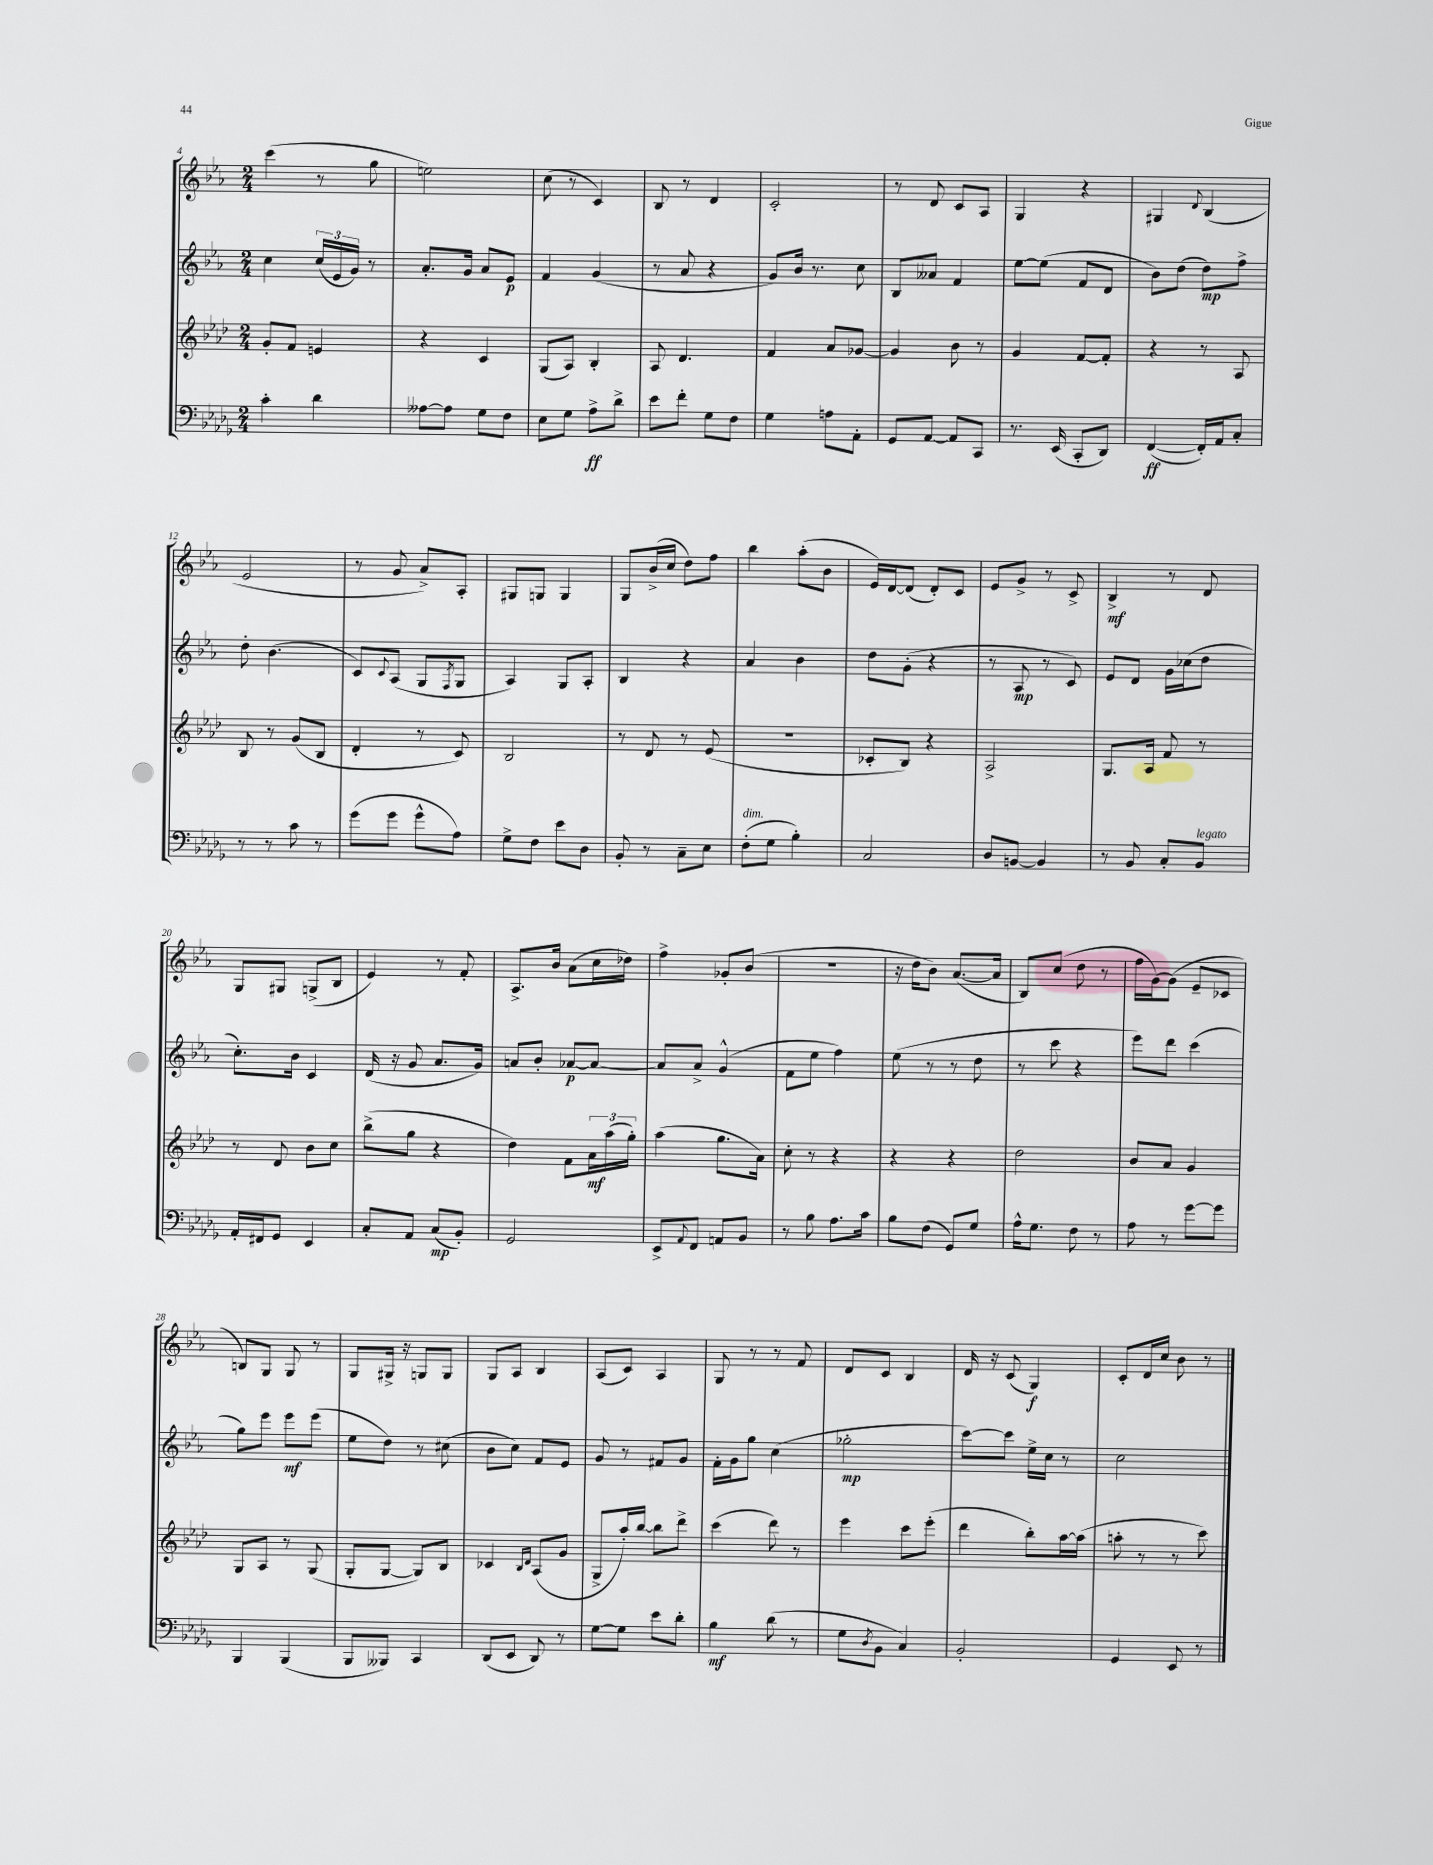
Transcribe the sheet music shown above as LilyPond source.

<<
\new StaffGroup <<
\new Staff = "s0" {
    \clef treble \key ees \major \numericTimeSignature \time 2/4
    c'''4( r8 g''8 |
    e''2) |
    c''8( r8 c'4) |
    bes8 r8 d'4 |
    c'2-. |
    r8 d'8 c'8 aes8 |
    g4 r4 |
    gis4 \appoggiatura { d'8 } bes4( |
    ees'2 |
    r8 g'8 aes'8->) aes8-. |
    gis8 g8 g4 |
    g8 bes'16->( c''16 d''8) f''8 |
    bes''4 aes''8-.( bes'8 |
    ees'16) d'16~ d'8( d'8-.) c'8 |
    ees'8 g'8-> r8 c'8-> |
    bes4->\mf r8 d'8 |
    g8 gis8 g8->( bes8 |
    ees'4) r8 f'8-. |
    aes8.-> bes'16 aes'8( c''16 des''16) |
    f''4-> ges'8-. bes'8( |
    r2 |
    r16 d''16 bes'8) aes'8.~( aes'16 |
    bes8) c''8( d''8 r8 |
    f''16 g'16~) g'8( ees'8-- ces'8 |
    b8) g8 g8 r8 |
    g8 gis16-> r16 g8 g8 |
    g8 aes8 bes4 |
    aes8( c'8) aes4 |
    g8 r8 r8 f'8 |
    d'8 c'8 bes4 |
    d'16 r16 c'8( g4\f) |
    c'8-. d'16 c''16 bes'8 r8 \bar "|." |
}
\new Staff = "s1" {
    \clef treble \key ees \major \numericTimeSignature \time 2/4
    c''4 \tuplet 3/2 { c''16( ees'16 g'16) } r8 |
    aes'8.-. g'16 aes'8 ees'8\p |
    f'4 g'4( |
    r8 aes'8 r4 |
    g'8) bes'16 r8. c''8 |
    bes8 aeses'8 f'4 |
    ees''8~ ees''8( f'8 d'8 |
    bes'8) d''8( d''8\mp) f''8-> |
    d''8-. bes'4.( |
    c'8) \appoggiatura { c'8 } aes8( g8 \acciaccatura { f8 } g8 |
    aes4) g8 aes8-. |
    bes4 r4 |
    aes'4 bes'4 |
    d''8 g'8-.( r4 |
    r8 aes8\mp r8 c'8) |
    ees'8 d'8 g'16 ces''16( d''8 |
    c''8.-.) bes'16 c'4 |
    d'16( r16 g'8 aes'8. g'16) |
    a'8 bes'8-. aes'8~\p aes'8~ |
    aes'8 aes'8-> g'4-^( |
    f'8 ees''8 f''4) |
    ees''8( r8 r8 d''8 |
    r8 c'''8 r4 |
    ees'''8) d'''8 c'''4( |
    g''8) ees'''8 ees'''8\mf ees'''8( |
    ees''8 d''8) r8 cis''8( |
    bes'8 c''8) f'8 ees'8 |
    g'8 r8 fis'8 g'8 |
    f'16-. g'16 g''8 c''4( |
    ges''2-.\mp |
    c'''8~) c'''8 ees''16-> c''16 r8 |
    c''2 \bar "|." |
}
\new Staff = "s2" {
    \clef treble \key aes \major \numericTimeSignature \time 2/4
    g'8-. f'8 e'4 |
    r4 c'4 |
    g8( aes8) bes4-. |
    aes8 des'4. |
    f'4 aes'8 ges'8~ |
    ges'4 bes'8 r8 |
    g'4 f'8~ f'8-. |
    r4 r8 aes8 |
    bes8 r8 g'8( bes8 |
    des'4-. r8 c'8) |
    bes2 |
    r8 des'8 r8 ees'8( |
    r2 |
    ces'8-. bes8) r4 |
    aes2-> |
    g8. aes16 f'8 r8 |
    r8 des'8 bes'8 c''8 |
    bes''8->( g''8 r4 |
    des''4) f'8 \tuplet 3/2 { aes'16\mf aes''16( g''16-.) } |
    aes''4( g''8. aes'16) |
    c''8-. r8 r4 |
    r4 r4 |
    des''2 |
    bes'8 aes'8 g'4 |
    g8 aes8 r8 g8( |
    g8-. g8~ g8) bes8 |
    ces'4 \grace { bes16 des'16 } aes8( g'8 |
    g8-> aes''16-.) bes''16~ bes''8 des'''8-> |
    c'''4( des'''8) r8 |
    ees'''4 c'''8 ees'''8-.( |
    des'''4 bes''8-.) aes''16~ aes''16( |
    a''8-. r8 r8 c'''8) \bar "|." |
}
\new Staff = "s3" {
    \clef bass \key des \major \numericTimeSignature \time 2/4
    c'4-. des'4 |
    aeses8~ aeses8 ges8 f8 |
    ees8 ges8 aes8->\ff des'8-> |
    ees'8 f'8-. ges8 f8 |
    ges4 a8 aes,8-. |
    ges,8 aes,8~ aes,8 c,8 |
    r8. ees,16( c,8-. des,8) |
    f,4~\ff( f,16-.) aes,16 c8-. |
    r8 r8 c'8 r8 |
    ges'8( ges'8 ges'8-^ aes8) |
    ges8-> f8 ees'8 des8 |
    bes,8-. r8 c8-- ees8 |
    f8-.^\markup { \italic "dim." }( ges8 bes4-.) |
    c2 |
    des8 b,8~ b,4 |
    r8 bes,8 c8-. bes,8^\markup { \italic "legato" } |
    aes,16-. fis,16 ges,8 ees,4 |
    c8-. aes,8 c8\mp( bes,8-.) |
    ges,2 |
    ees,8-> \appoggiatura { aes,8 } f,8 a,8 bes,8 |
    r8 bes8 aes8. c'16 |
    bes8 f8( ges,8) ges8 |
    aes16-^ ges8. f8 r8 |
    aes8 r8 ges'8~ ges'8 |
    bes,,4 bes,,4( |
    bes,,8 beses,,8) c,4 |
    des,8( ees,8 des,8) r8 |
    ges8~ ges8 ees'8 des'8-. |
    bes4\mf des'8( r8 |
    ges8 \acciaccatura { des8 } bes,8 c4) |
    bes,2-. |
    ges,4 ees,8 r8 \bar "|." |
}
>>
>>
\layout { \context { \Score currentBarNumber = #4 } }
